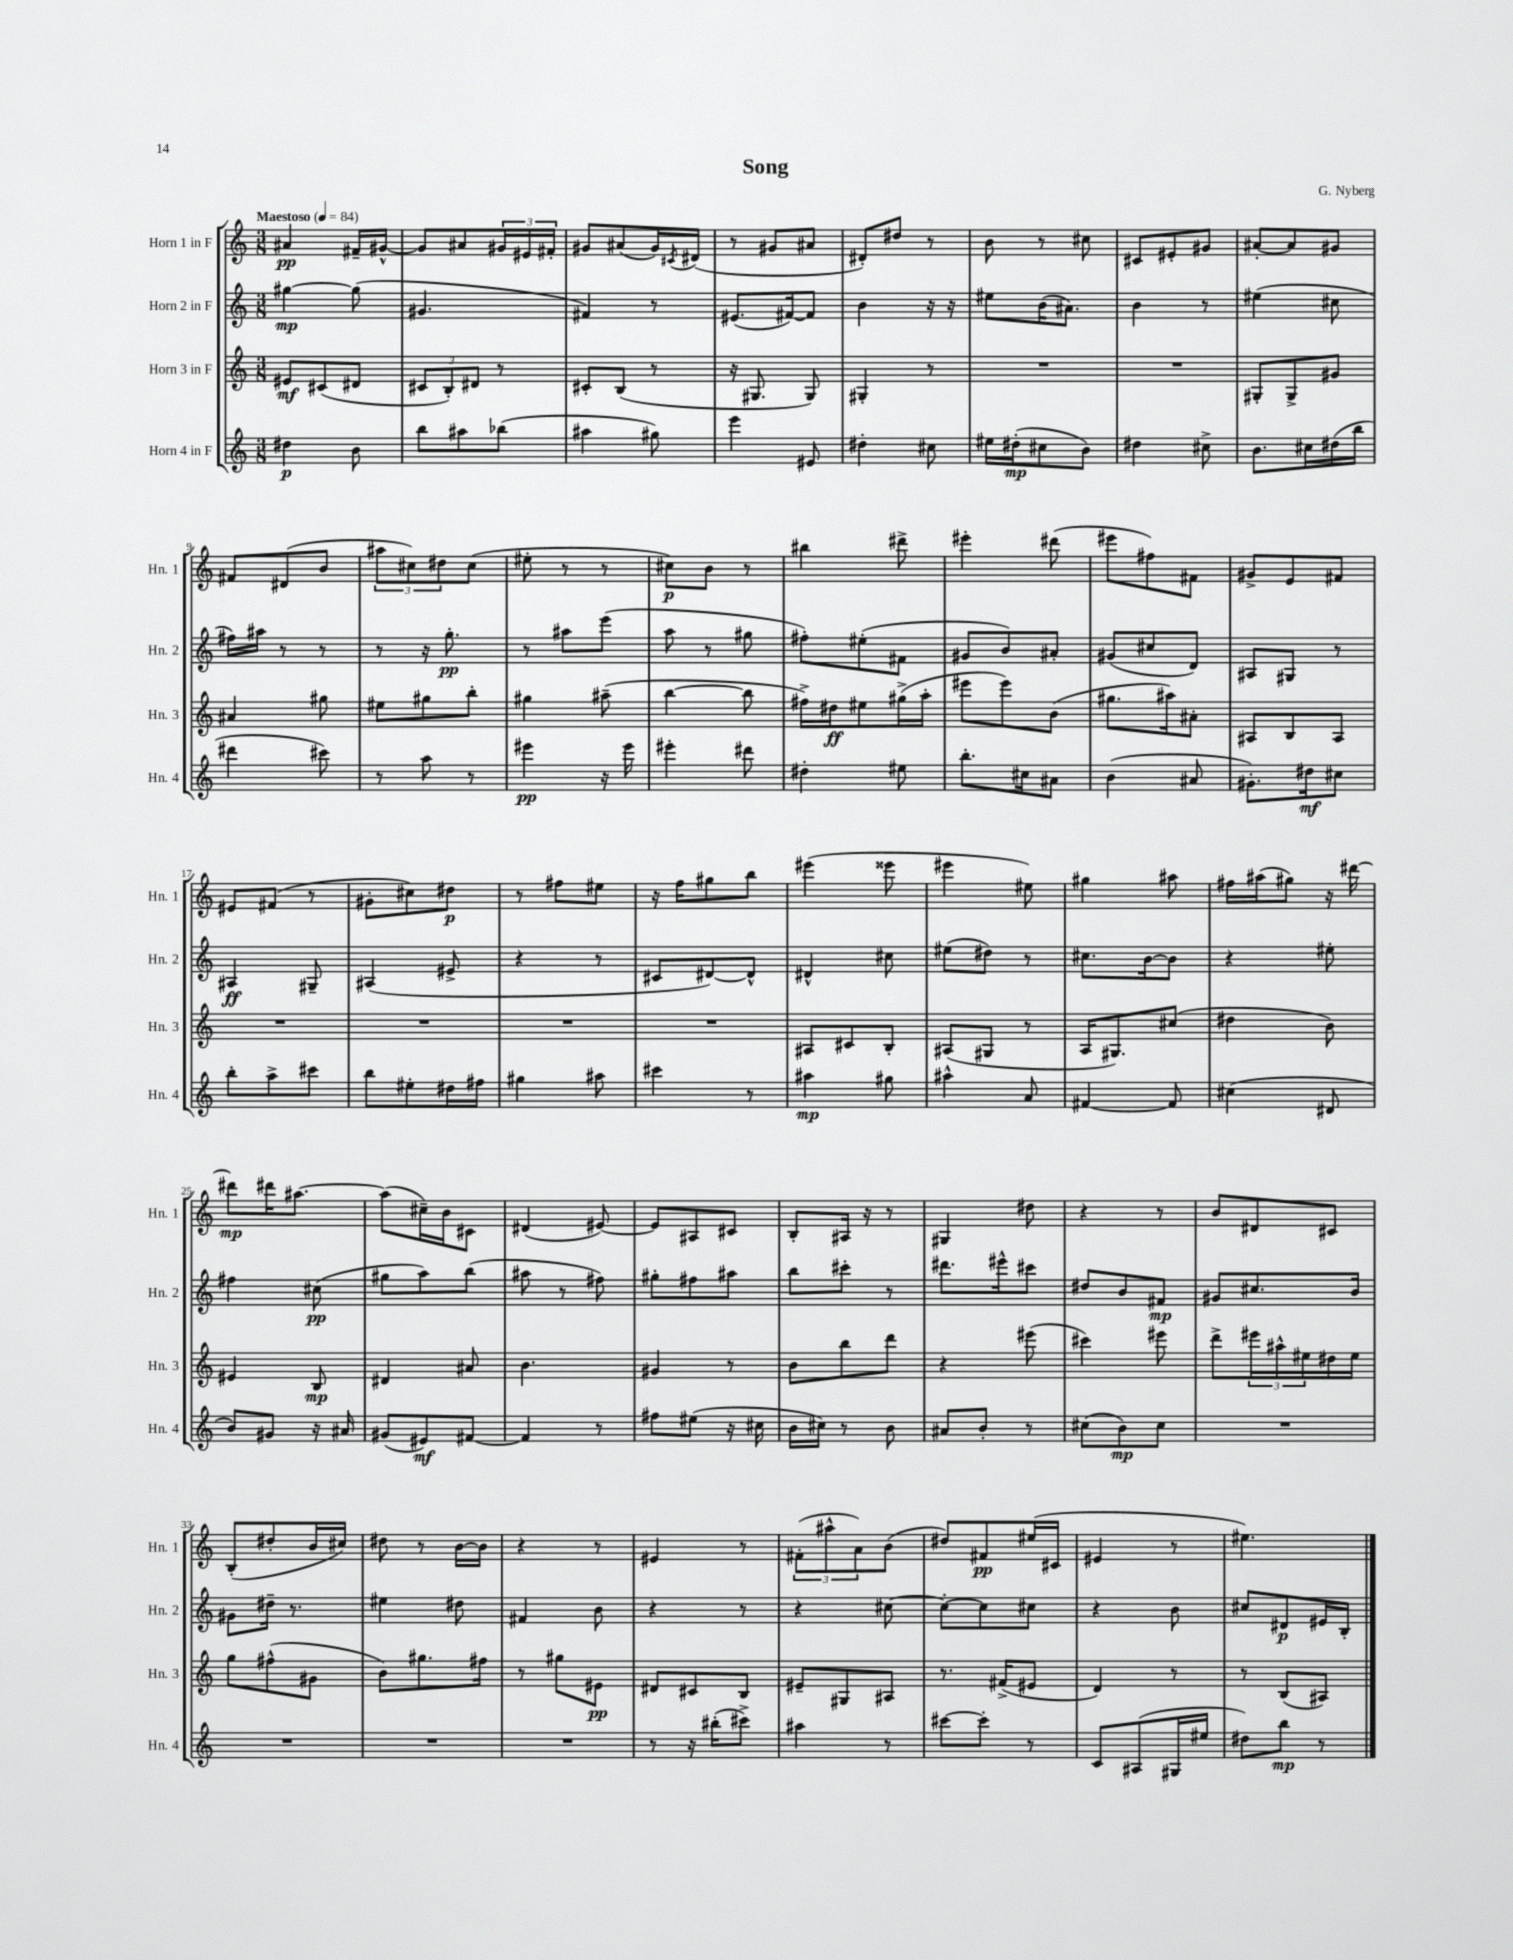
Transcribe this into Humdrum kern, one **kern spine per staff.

**kern	**dynam	**kern	**dynam	**kern	**dynam	**kern	**dynam
*part4	*part4	*part3	*part3	*part2	*part2	*part1	*part1
*staff4	*staff4	*staff3	*staff3	*staff2	*staff2	*staff1	*staff1
*I"Horn 4 in F	*	*I"Horn 3 in F	*	*I"Horn 2 in F	*	*I"Horn 1 in F	*
*I'Hn. 4	*	*I'Hn. 3	*	*I'Hn. 2	*	*I'Hn. 1	*
*clefG2	*	*clefG2	*	*clefG2	*	*clefG2	*
*k[]	*	*k[]	*	*k[]	*	*k[]	*
*M3/8	*	*M3/8	*	*M3/8	*	*M3/8	*
*MM84	*	*MM84	*	*MM84	*	*MM84	*
=1	=1	=1	=1	=1	=1	=1	=1
!	!	!	!	!	!	!LO:TX:a:B:t=Maestoso	!
4dd#X\	p	8e#X/L	mf	[4gg#X\	mp	4a#X/	pp
.	.	(8c#X/	.	.	.	.	.
8b\	.	8d#X/J	.	(8gg#\]	.	16f#X~/LL	.
.	.	.	.	.	.	[16g#X^^/JJ	.
=2	=2	=2	=2	=2	=2	=2	=2
8bb\L	.	12c#X/L	.	4.g#X/	.	8g#/L]	.
.	.	12B'/)	.	.	.	.	.
8aa#X\	.	.	.	.	.	8a#X/	.
.	.	12d#X/J	.	.	.	.	.
(8bb-X\J	.	8r	.	.	.	24g#X/L	.
.	.	.	.	.	.	24e#X/	.
.	.	.	.	.	.	24f#X'/JJ	.
=3	=3	=3	=3	=3	=3	=3	=3
4aa#X\	.	8c#X'/L	.	4f#X/)	.	8g#X/L	.
.	.	(8B/J	.	.	.	(8a#X/	.
8gg#X\)	.	8r	.	8r	.	16g#/L)	.
.	.	.	.	.	.	8qc#X/	.
.	.	.	.	.	.	(16d#X/JJ	.
=4	=4	=4	=4	=4	=4	=4	=4
4eee\	.	16r	.	(8.e#X/L	.	8r	.
.	.	8.G#X/	.	.	.	.	.
.	.	.	.	.	.	8g#X/L	.
.	.	.	.	[16f#X/k)	.	.	.
8e#X/	.	8G#/)	.	8f#/J]	.	8a#X/J	.
=5	=5	=5	=5	=5	=5	=5	=5
4dd#X'\	.	4G#X'/	.	4b\	.	8d#X'/L)	.
.	.	.	.	.	.	8dd#X/J	.
8cc#X\	.	8r	.	16r	.	8r	.
.	.	.	.	16r	.	.	.
=6	=6	=6	=6	=6	=6	=6	=6
16ee#X\LL	.	4.r	.	8ee#X\L	.	8b\	.
(16dd#X'\J	mp	.	.	.	.	.	.
8cc#X\	.	.	.	(16b\K	.	8r	.
.	.	.	.	8.a#X\J)	.	.	.
8b\J)	.	.	.	.	.	8cc#X\	.
=7	=7	=7	=7	=7	=7	=7	=7
4dd#X\	.	4.r	.	4b\	.	8c#X/L	.
.	.	.	.	.	.	8e#X'/	.
8cc#X^\	.	.	.	8r	.	8g#X/J	.
=8	=8	=8	=8	=8	=8	=8	=8
8.b\L	.	8G#X'/L	.	(4ee#X\	.	[8a#X'/L	.
.	.	8G#^/	.	.	.	8a#/]	.
16cc#X\L	.	.	.	.	.	.	.
(16dd#X\	.	8g#X/J	.	8cc#X\	.	8g#X/J	.
16bb\JJ	.	.	.	.	.	.	.
!!LO:LB:g=z
=9	=9	=9	=9	=9	=9	=9	=9
4ddd#X\	.	4a#X/	.	16ff#X\LL)	.	8f#X/L	.
.	.	.	.	16aa#X\JJ	.	.	.
.	.	.	.	8r	.	(8d#X/	.
8ccc#X\)	.	8gg#X\	.	8r	.	8b/J	.
=10	=10	=10	=10	=10	=10	=10	=10
8r	.	8ee#X\L	.	8r	.	12aa#X\L	.
.	.	.	.	.	.	12cc#X\)	.
8aa\	.	8gg#X\	.	16r	.	.	.
.	.	.	.	.	.	12dd#X\	.
.	.	.	.	8.gg'\	pp	.	.
8r	.	8bb'\J	.	.	.	(8cc#\J	.
=11	=11	=11	=11	=11	=11	=11	=11
4eee#X\	pp	4gg#X\	.	8r	.	8ee#X'\	.
.	.	.	.	8aa#X\L	.	8r	.
16r	.	(8aa#X~\	.	(8eee\J	.	8r	.
16eee#\	.	.	.	.	.	.	.
=12	=12	=12	=12	=12	=12	=12	=12
4eee#X'\	.	[4bb\	.	8aa\	.	8cc#X\L)	p
.	.	.	.	8r	.	8b\J	.
8ddd#X\	.	8bb\]	.	8gg#X\	.	8r	.
=13	=13	=13	=13	=13	=13	=13	=13
4dd#X'\	.	16ff#X^\LL)	.	8ff#X'\L)	.	4bb#X\	.
.	.	16dd#X\J	ff	.	.	.	.
.	.	8ee#X\	.	(8ee#X'\	.	.	.
8ee#X\	.	(16gg#X^\L	.	8f#X\J	.	8ddd#X^\	.
.	.	16aa'\JJ	.	.	.	.	.
=14	=14	=14	=14	=14	=14	=14	=14
8.bb'\L	.	8eee#X\L	.	8g#X/L	.	4eee#X'\	.
.	.	8eee#\)	.	8b/)	.	.	.
16cc#X\k	.	.	.	.	.	.	.
8a#X\J	.	(8b\J	.	8a#X'/J	.	(8ddd#X\	.
=15	=15	=15	=15	=15	=15	=15	=15
(4b\	.	8.gg#X\L	.	(8g#X/L	.	8eee#X\L	.
.	.	.	.	8cc#X/	.	8ff#X\)	.
.	.	16aa#X\k)	.	.	.	.	.
8a#X/	.	8a#X'\J	.	8d/J)	.	8f#X\J	.
=16	=16	=16	=16	=16	=16	=16	=16
8.g#X'\L)	.	8A#X/L	.	8A#X/L	.	8g#X^/L	.
.	.	8B/	.	8G#X/J	.	8e/	.
16dd#X\k	mf	.	.	.	.	.	.
8cc#X\J	.	8A#/J	.	8r	.	8f#X/J	.
!!LO:LB:g=z
=17	=17	=17	=17	=17	=17	=17	=17
8bb'\L	.	4.r	.	4A#X/	ff	8e#X/L	.
8aa^\	.	.	.	.	.	(8f#X/J	.
8ccc#X\J	.	.	.	8G#X~/	.	8r	.
=18	=18	=18	=18	=18	=18	=18	=18
8bb\L	.	4.r	.	(4A#X/	.	8g#X'\L	.
8ee#X'\	.	.	.	.	.	8cc#X\)	.
16dd#X\L	.	.	.	8e#X^/	.	8dd#X\J	p
16ff#X\JJ	.	.	.	.	.	.	.
=19	=19	=19	=19	=19	=19	=19	=19
4gg#X\	.	4.r	.	4r	.	8r	.
.	.	.	.	.	.	8ff#X\L	.
8aa#X\	.	.	.	8r	.	8ee#X\J	.
=20	=20	=20	=20	=20	=20	=20	=20
4ccc#X\	.	4.r	.	8c#X/L	.	16r	.
.	.	.	.	.	.	16ff\KL	.
.	.	.	.	[8d#X/)	.	8gg#X\	.
8r	.	.	.	8d#^^/J]	.	8bb\J	.
=21	=21	=21	=21	=21	=21	=21	=21
4aa#X\	mp	8A#X/L	.	4d#X^^/	.	(4eee#X\	.
.	.	8c#X/	.	.	.	.	.
8gg#X\	.	8B'/J	.	8cc#X\	.	8eee##X\	.
=22	=22	=22	=22	=22	=22	=22	=22
4aa#X^^\	.	(8A#X/L	.	(8ee#X\L	.	4eee#X\	.
.	.	8G#X/J	.	8dd#X\J)	.	.	.
8a/	.	8r	.	8r	.	8ee#X\)	.
=23	=23	=23	=23	=23	=23	=23	=23
[4f#X/	.	16A/KL	.	8.cc#X\L	.	4gg#X\	.
.	.	8.G#X/)	.	.	.	.	.
.	.	.	.	[16b\k	.	.	.
8f#/]	.	(8cc#X/J	.	8b\J]	.	8aa#X\	.
=24	=24	=24	=24	=24	=24	=24	=24
(4cc#X\	.	4dd#X\	.	4r	.	16ff#X\LL	.
.	.	.	.	.	.	(16aa#X\J	.
.	.	.	.	.	.	8gg#X\J)	.
8d#X/	.	8b\)	.	8ee#X'\	.	16r	.
.	.	.	.	.	.	[16ddd#X\	.
!!LO:LB:g=z
=25	=25	=25	=25	=25	=25	=25	=25
8b/L)	.	4e#X/	.	4ff#X\	.	8ddd#X\L]	mp
8g#X/J	.	.	.	.	.	16ddd#X\K	.
.	.	.	.	.	.	[8.aa#X\J	.
16r	.	8B/	mp	(8cc#X\	pp	.	.
16a#X/	.	.	.	.	.	.	.
=26	=26	=26	=26	=26	=26	=26	=26
(8g#X/L	.	4d#X/	.	8gg#X\L	.	(8aa#\L]	.
8e#X/)	mf	.	.	8aa\)	.	16cc#X~\L)	.
.	.	.	.	.	.	16b\J	.
[8f#X/J	.	8a#X/	.	(8bb\J	.	8c#X\J	.
=27	=27	=27	=27	=27	=27	=27	=27
4f#/]	.	4.b\	.	8aa#X\	.	(4d#X/	.
.	.	.	.	8r	.	.	.
8r	.	.	.	8ff#X\)	.	[8e#X/)	.
=28	=28	=28	=28	=28	=28	=28	=28
8ff#X\L	.	4g#X/	.	8gg#X'\L	.	8e#/L]	.
(8ee#X\J	.	.	.	8ff#X\	.	8A#X/	.
16r	.	8r	.	8aa#X\J	.	8c#X/J	.
16cc#X\	.	.	.	.	.	.	.
=29	=29	=29	=29	=29	=29	=29	=29
16b\LL	.	8b\L	.	8bb\L	.	8B'/L	.
16cc#X\JJ)	.	.	.	.	.	.	.
8r	.	8bb\	.	8ccc#X'\J	.	16A#X/Jk	.
.	.	.	.	.	.	16r	.
8b\	.	8ddd\J	.	8r	.	8r	.
=30	=30	=30	=30	=30	=30	=30	=30
8a#X/L	.	4r	.	8.ddd#X\L	.	4G#X/	.
8b'/J	.	.	.	.	.	.	.
.	.	.	.	16eee#X^^\k	.	.	.
8r	.	(8eee#X\	.	8ccc#X\J	.	8dd#X\	.
=31	=31	=31	=31	=31	=31	=31	=31
(8cc#X\L	.	4ccc#X\)	.	8dd#X/L	.	4r	.
8b\)	mp	.	.	8b/	.	.	.
8cc#\J	.	8eee#X\	.	8f#X/J	mp	8r	.
=32	=32	=32	=32	=32	=32	=32	=32
4.r	.	8ddd^\L	.	8g#X/L	.	8b/L	.
.	.	24eee#X\L	.	8.cc#X/	.	8d#X/	.
.	.	24aa#X^^\	.	.	.	.	.
.	.	24ee#X\	.	.	.	.	.
.	.	16dd#X\	.	.	.	8c#X/J	.
.	.	16ee#\JJ	.	16b/Jk	.	.	.
!!LO:LB:g=z
=33	=33	=33	=33	=33	=33	=33	=33
4.r	.	8gg\L	.	8g#X\L	.	(8B'/L	.
.	.	(8ff#X^^\	.	16dd#X~\Jk	.	8dd#X'/	.
.	.	.	.	8.r	.	.	.
.	.	8g#X\J	.	.	.	16b/L	.
.	.	.	.	.	.	16cc#X/JJ)	.
=34	=34	=34	=34	=34	=34	=34	=34
4.r	.	8b\L)	.	4ee#X\	.	8dd#X\	.
.	.	8.gg#X\	.	.	.	8r	.
.	.	.	.	8dd#X\	.	[16b\LL	.
.	.	16ff#X\Jk	.	.	.	16b\JJ]	.
=35	=35	=35	=35	=35	=35	=35	=35
4.r	.	8r	.	4f#X/	.	4r	.
.	.	8gg#X\L	.	.	.	.	.
.	.	8e#X\J	pp	8b\	.	8r	.
=36	=36	=36	=36	=36	=36	=36	=36
8r	.	8d#X/L	.	4r	.	4e#X/	.
16r	.	8c#X/	.	.	.	.	.
(16bb#X'\KL	.	.	.	.	.	.	.
8ccc#X^\J)	.	8B/J	.	8r	.	8r	.
=37	=37	=37	=37	=37	=37	=37	=37
4aa#X\	.	8e#X~/L	.	4r	.	(12f#X'\L	.
.	.	.	.	.	.	12aa#X^^\	.
.	.	8G#X/	.	.	.	.	.
.	.	.	.	.	.	12a\)	.
8r	.	8A#X/J	.	[8cc#X\	.	(8b\J	.
=38	=38	=38	=38	=38	=38	=38	=38
[8ccc#X\L	.	8.r	.	8cc#'\L_	.	8dd#X/L)	.
8ccc#'\J]	.	.	.	8cc#\]	.	8f#X/	pp
.	.	(16f#X^/KL	.	.	.	.	.
8r	.	8e#X/J	.	8cc#X\J	.	(16ee#X/L	.
.	.	.	.	.	.	16c#X/JJ	.
=39	=39	=39	=39	=39	=39	=39	=39
8c/L	.	4d/)	.	4r	.	4e#X/	.
(8A#X/	.	.	.	.	.	.	.
16G#X/L	.	8r	.	8b\	.	8r	.
16ee#X/JJ	.	.	.	.	.	.	.
=40	=40	=40	=40	=40	=40	=40	=40
8dd#X\L)	.	8r	.	8cc#X/L	.	4.ee#X\)	.
8bb\J	mp	(8B/L	.	8d#X/	p	.	.
8r	.	8A#X/J)	.	16e#X/L	.	.	.
.	.	.	.	16B'/JJ	.	.	.
==	==	==	==	==	==	==	==
*-	*-	*-	*-	*-	*-	*-	*-
